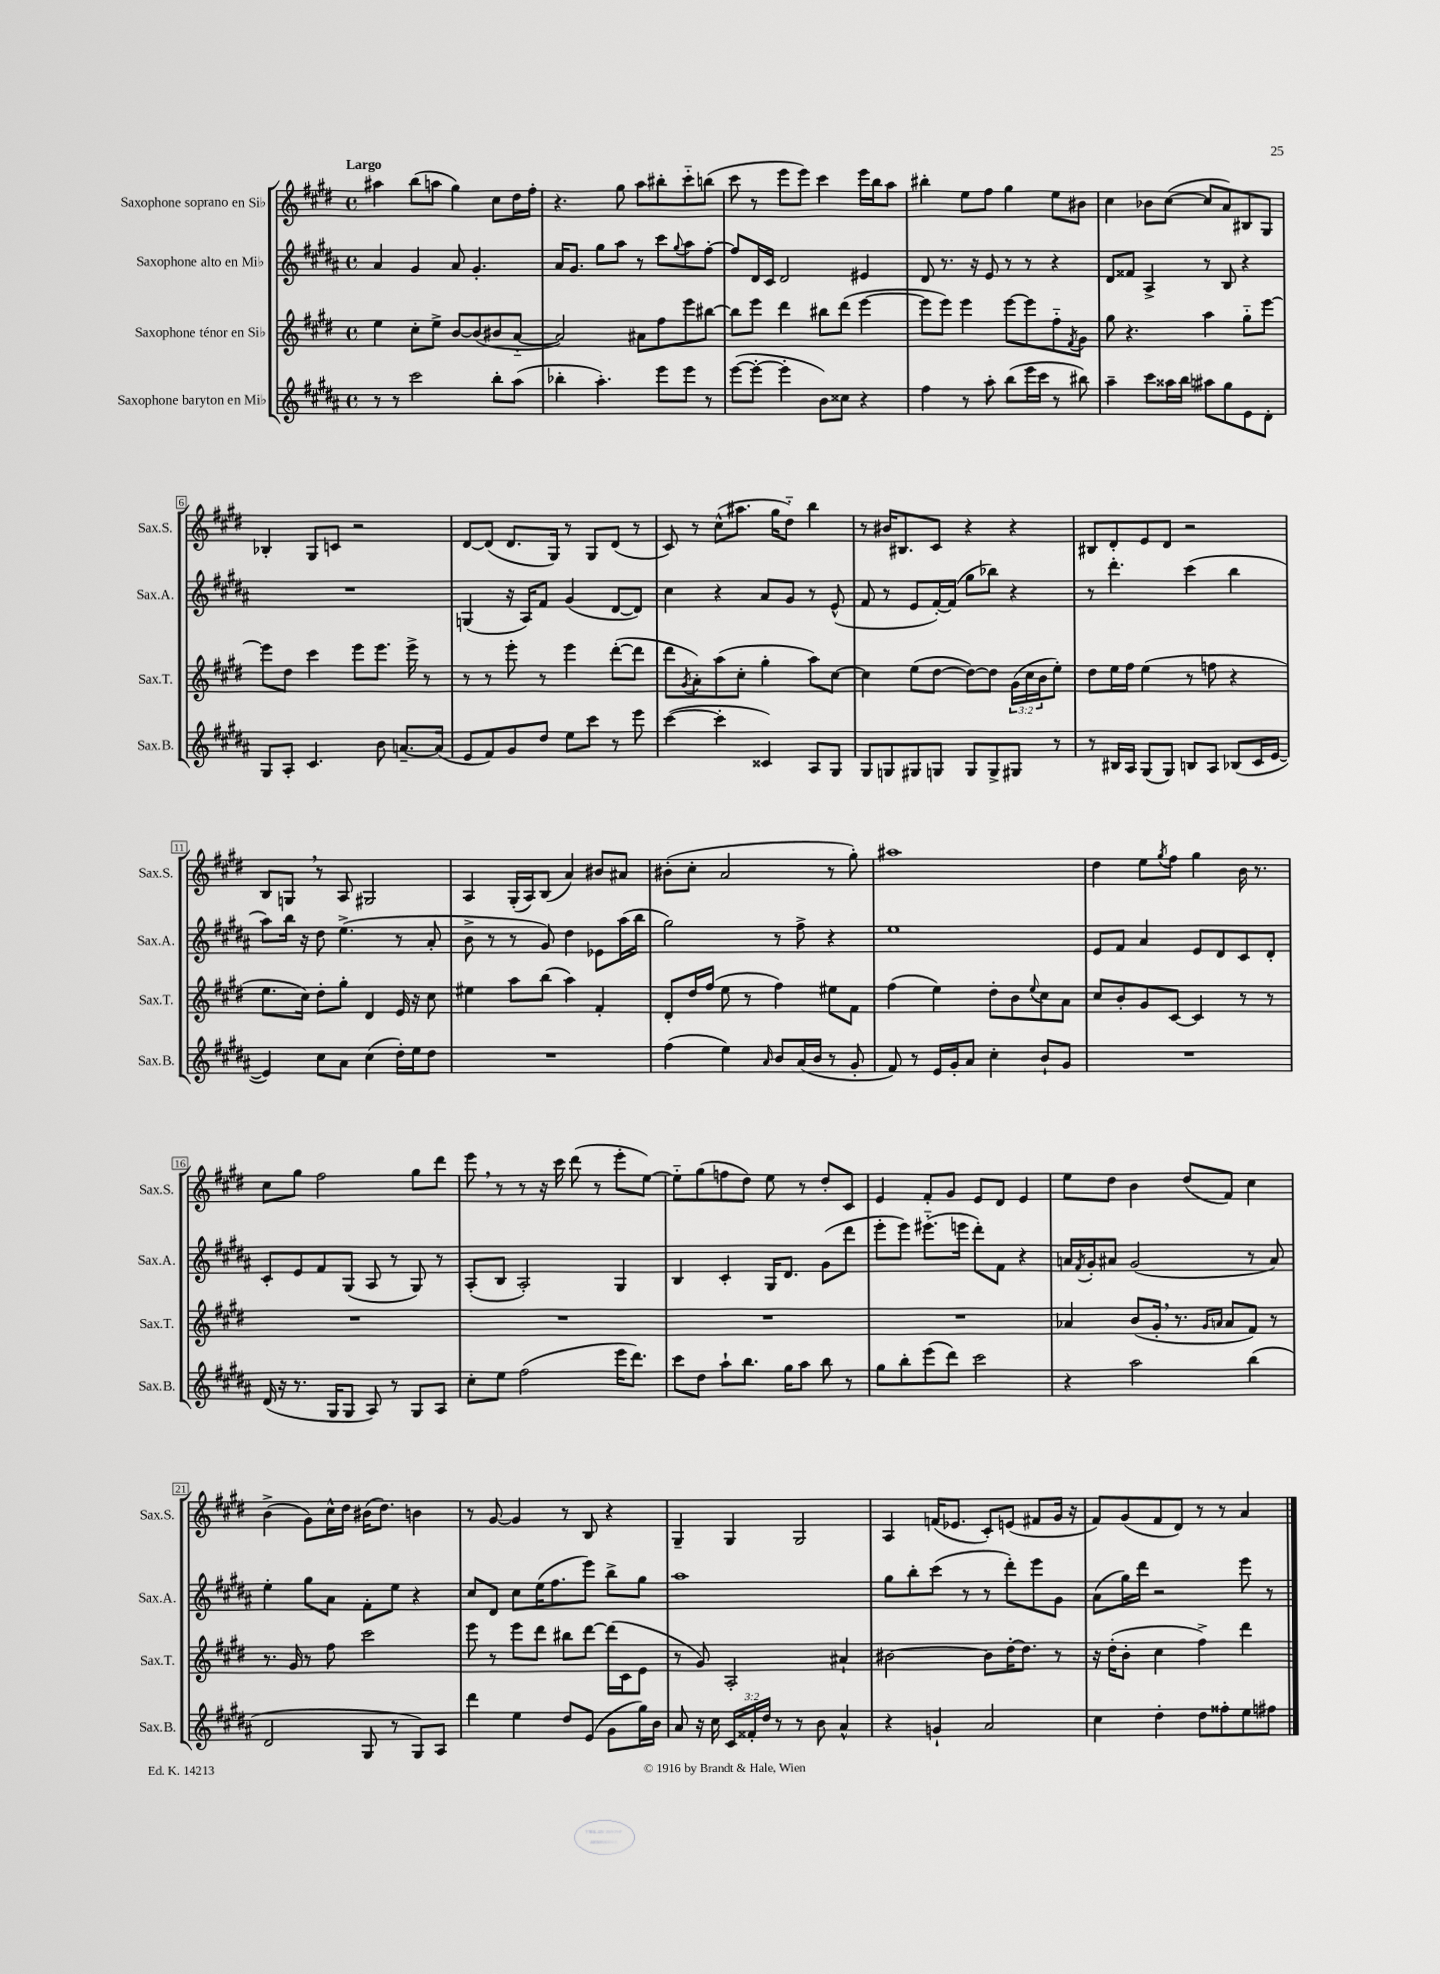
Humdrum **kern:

**kern	**kern	**kern	**kern
*staff4	*staff3	*staff2	*staff1
*clefG2	*clefG2	*clefG2	*clefG2
*k[f#c#g#d#a#]	*k[f#c#g#d#]	*k[f#c#g#d#a#]	*k[f#c#g#d#]
*M4/4	*M4/4	*M4/4	*M4/4
*met(c)	*met(c)	*met(c)	*met(c)
8r	4ee	4a#	4aa#
8r	.	.	.
2ccc#	8cc#'	4g#	(8bb
.	8ee^	.	8aa
.	[8b	8a#	4gg#)
.	(8b]	4.g#'	.
8bb'	8b#	.	8cc#
(8aa#	[8a'~	.	16dd#
.	.	.	16ff#'
=	=	=	=
4bb-'	2a])	16a#	4.r
.	.	8.g#	.
4.aa#')	.	8gg#	.
.	.	8aa#	8gg#
.	8a#	8r	8aa
8eee	8ff#	8ccc#	8bb#'
.	.	8qqgg#	.
8eee	8eee	8aa#	8ccc#'~
8r	[8bb#	[8ff#'	(8bb
=	=	=	=
([8eee	8bb#]	8ff#]	8ccc#
8eee'_	8eee	16d#	8r
.	.	16c#	.
4eee']	4ddd#	2d#	8eee
.	.	.	8eee)
8b)	8bb#	.	4ccc#
8cc##	(8ddd#	.	.
4r	[4eee	4e#	16eee
.	.	.	16bb
.	.	.	8aa
=	=	=	=
4ff#	8eee]	8d#	4bb#'
.	8eee)	8.r	.
8r	4eee	.	8ee
.	.	16r	.
8aa#'	.	8e	8ff#
(8bb	[8eee	8r	4gg#
16eee	8eee]	8r	.
16ccc#	.	.	.
8r	8ff#'~	4r	8ee
.	8qf#	.	.
8bb#)	8g#	.	8b#
=	=	=	=
4aa#~	8gg#	8d#	4cc#
.	4.r	8f##	.
8ccc#	.	4A#^	8b-
16aa##	.	.	([8cc#
16bb	.	.	.
8aa#	4aa	8r	8cc#]
8gg#	.	8B	8a)
8e	8gg#'~	4r	8B#
8d#'	[8eee	.	8G#
=	=	=	=
8G#	8eee]	1r	4B-'
8A#'	8dd#	.	.
4.c#	4ccc#	.	8G#
.	.	.	8c
.	8eee	.	2r
8b	8.eee	.	.
[8.a~	.	.	.
.	16eee^	.	.
.	8r	.	.
(16a]	.	.	.
=	=	=	=
8e	8r	(4G	[8d#
8f#)	8r	.	(8d#]
8g#	8eee'	16r	8.d#
.	.	16A#)	.
8dd#	8r	8f#	.
.	.	.	16G#)
8ee	4eee	(4g#	8r
8ccc#	.	.	8G#
8r	([8ddd#'	[8d#	(8d#
8eee	8ddd#]	8d#])	8r
=	=	=	=
([4ccc#	8ddd#	4cc#	8c#)
.	8qg#	.	.
.	8a')	.	8r
4ccc#']	(8aa	4r	(8cc#^^
.	8cc#'	.	8.aa#
4c##)	4gg#'	8a#	.
.	.	.	16gg#
.	.	8g#	8dd#'~)
8A#	8aa)	8r	4bb
8G#	[8cc#	(8e^^	.
=	=	=	=
8G#	4cc#]	8f#	8r
8G	.	8r	16b#
.	.	.	8.B#
8G#	(8ee	8e	.
8G	[8dd#	[16f#')	8c#
.	.	(16f#]	.
8G	8dd#_)	8gg#	4r
8G^	8dd#]	8bb-)	.
8G#	(24g#	4r	4r
.	24cc#	.	.
.	24b	.	.
8r	8ee')	.	.
=	=	=	=
8r	8dd#	8r	8B#
16B#	16ee	4.ddd#'	8d#'
16A#	16ff#	.	.
(8G#	(4ee	.	8e
8G#)	.	.	8d#
8B	8r	(4ccc#	2r
8A#	8ff	.	.
(8B-	4r	4bb	.
16c#	.	.	.
[16e	.	.	.
=	=	=	=
4e])	8.ee	8aa#)	8B
.	.	16bb	8G
.	16cc#)	16r	.
8cc#	8dd#'	8dd#	8r
8a#	8gg#'	(4.ee^	8A
(4cc#	4d#	.	2G#
16dd#')	16e	8r	.
16ee	16r	.	.
8dd#	8cc#	8a#'	.
=	=	=	=
1r	4ee#	8b^	4A
.	.	8r	.
.	8aa	8r	(16G#'
.	.	.	16A)
.	(8bb	8g#)	(8B
.	4aa)	4dd#	4a)
.	4f#'	8e-	8b#
.	.	(16aa#	8a#
.	.	16bb	.
=	=	=	=
(4ff#	8d#'	2gg#)	(8b#'
.	16dd#	.	8cc#'
.	(16ff#	.	.
4ee)	8ee	.	2a
.	8r	.	.
16qqa#	.	.	.
8b	4ff#)	8r	.
(16a#	.	8ff#^	.
16b	.	.	.
8r	8ee#	4r	8r
8g#'	8f#	.	8gg#')
=	=	=	=
8f#)	(4ff#	1ee	1aa#
8r	.	.	.
16e	4ee)	.	.
16g#'	.	.	.
8a#	.	.	.
4cc#'	8dd#'	.	.
.	8b	.	.
.	8qqee	.	.
8b`	8cc#	.	.
8g#	8a	.	.
=	=	=	=
1r	8cc#	8e	4dd#
.	8b'	8f#	.
.	8g#	4a#	8ee
.	.	.	8qgg#
.	[8c#	.	8ff#
.	4c#]	8e	4gg#
.	.	8d#	.
.	8r	8c#	16b
.	.	.	8.r
.	8r	8d#'	.
=	=	=	=
(16d#	1r	8c#'	8cc#
16r	.	.	.
8.r	.	8e	8gg#
.	.	8f#	2ff#
16G#	.	.	.
8G#	.	(8G#	.
8A#)	.	8A#	.
8r	.	8r	.
8G#	.	8G#)	8gg#
8A#	.	8r	8ddd#
=	=	=	=
8cc#'	1r	(8A#'	8eee
8ee	.	8B	8r
(2ff#	.	2A#')	8r
.	.	.	16r
.	.	.	16ccc#
.	.	.	(8ddd#
.	.	.	8r
16eee	.	4G#	8eee'
8.ddd#)	.	.	.
.	.	.	[8ee)
=	=	=	=
8ccc#	1r	4B	8ee'~]
8dd#	.	.	(8gg#
8aa#`	.	4c#'	8ff
8.bb	.	.	8dd#)
.	.	16G#	8ee
16gg#	.	8.d#	.
8aa#	.	.	8r
8bb	.	(8g#	8dd#'
8r	.	8ddd#	8c#
=	=	=	=
8gg#	1r	8eee'	4e
8bb'	.	8eee)	.
(8eee	.	(8.eee#'~	8f#'
8ddd#)	.	.	8g#
.	.	16eee	.
2ccc#	.	8ddd#')	8e
.	.	8f#	8d#
.	.	4r	4e
=	=	=	=
4r	4a-	16a	8ee
.	.	8qf#	.
.	.	16g#'	.
.	.	8a#	8dd#
2aa#	(8b	(2g#	4b
.	16g#'	.	.
.	8.r	.	.
.	.	.	(8dd#
.	16qqg#	.	.
.	16qqa	.	.
.	8a	.	8f#)
(4bb	8f#)	8r	4cc#
.	8r	8a#)	.
=	=	=	=
2d#	8.r	4ee'	(4b^
.	16g#	.	.
.	8r	8gg#	8g#)
.	8ff#	8a#	16cc#^^
.	.	.	16dd#
8G#	2ccc#	8f#'	(16b#
.	.	.	8.dd#)
8r	.	8ee	.
8G#)	.	4r	4b
8A#	.	.	.
=	=	=	=
4ddd#	8eee	8cc#	8r
.	8r	8d#	[8g#
4ee	8eee	8cc#	4g#]
.	8ddd#	(16ee	.
.	.	8.ff#	.
8dd#	8bb#	.	8r
(8e	[8ddd#	8eee)	8B
8g#	(16ddd#]	8bb^	4r
.	16c#	.	.
16gg#)	8e	8gg#	.
16b	.	.	.
=	=	=	=
8a#	8r	1aa#	4G#~
16r	8g#)	.	.
16cc#	.	.	.
24c#	2A'	.	4G#
24f##'	.	.	.
24dd#	.	.	.
8r	.	.	.
8r	.	.	2G#
8b	.	.	.
4a#^^	4a#`	.	.
=	=	=	=
4r	[2b#	8gg#	4A
.	.	8bb'	.
4g`	.	(8ccc#	(16f
.	.	.	8.e-
.	.	8r	.
2a#	8b#]	8r	8c#')
.	[16dd#'	8ddd#')	(8e
.	8.dd#]	.	.
.	.	8eee	8f#
.	8r	8g#	16g#
.	.	.	16r
=	=	=	=
4cc#	16r	(8a#	8f#)
.	(16dd#'	.	.
.	8b'	16gg#)	(8g#
.	.	16ddd#	.
4dd#'	4cc#	2r	8f#
.	.	.	8d#)
8dd#	4ff#^)	.	8r
8ff##'	.	.	8r
8ee	4ddd#	8eee	4a
8ff#	.	8r	.
==	==	==	==
*-	*-	*-	*-
